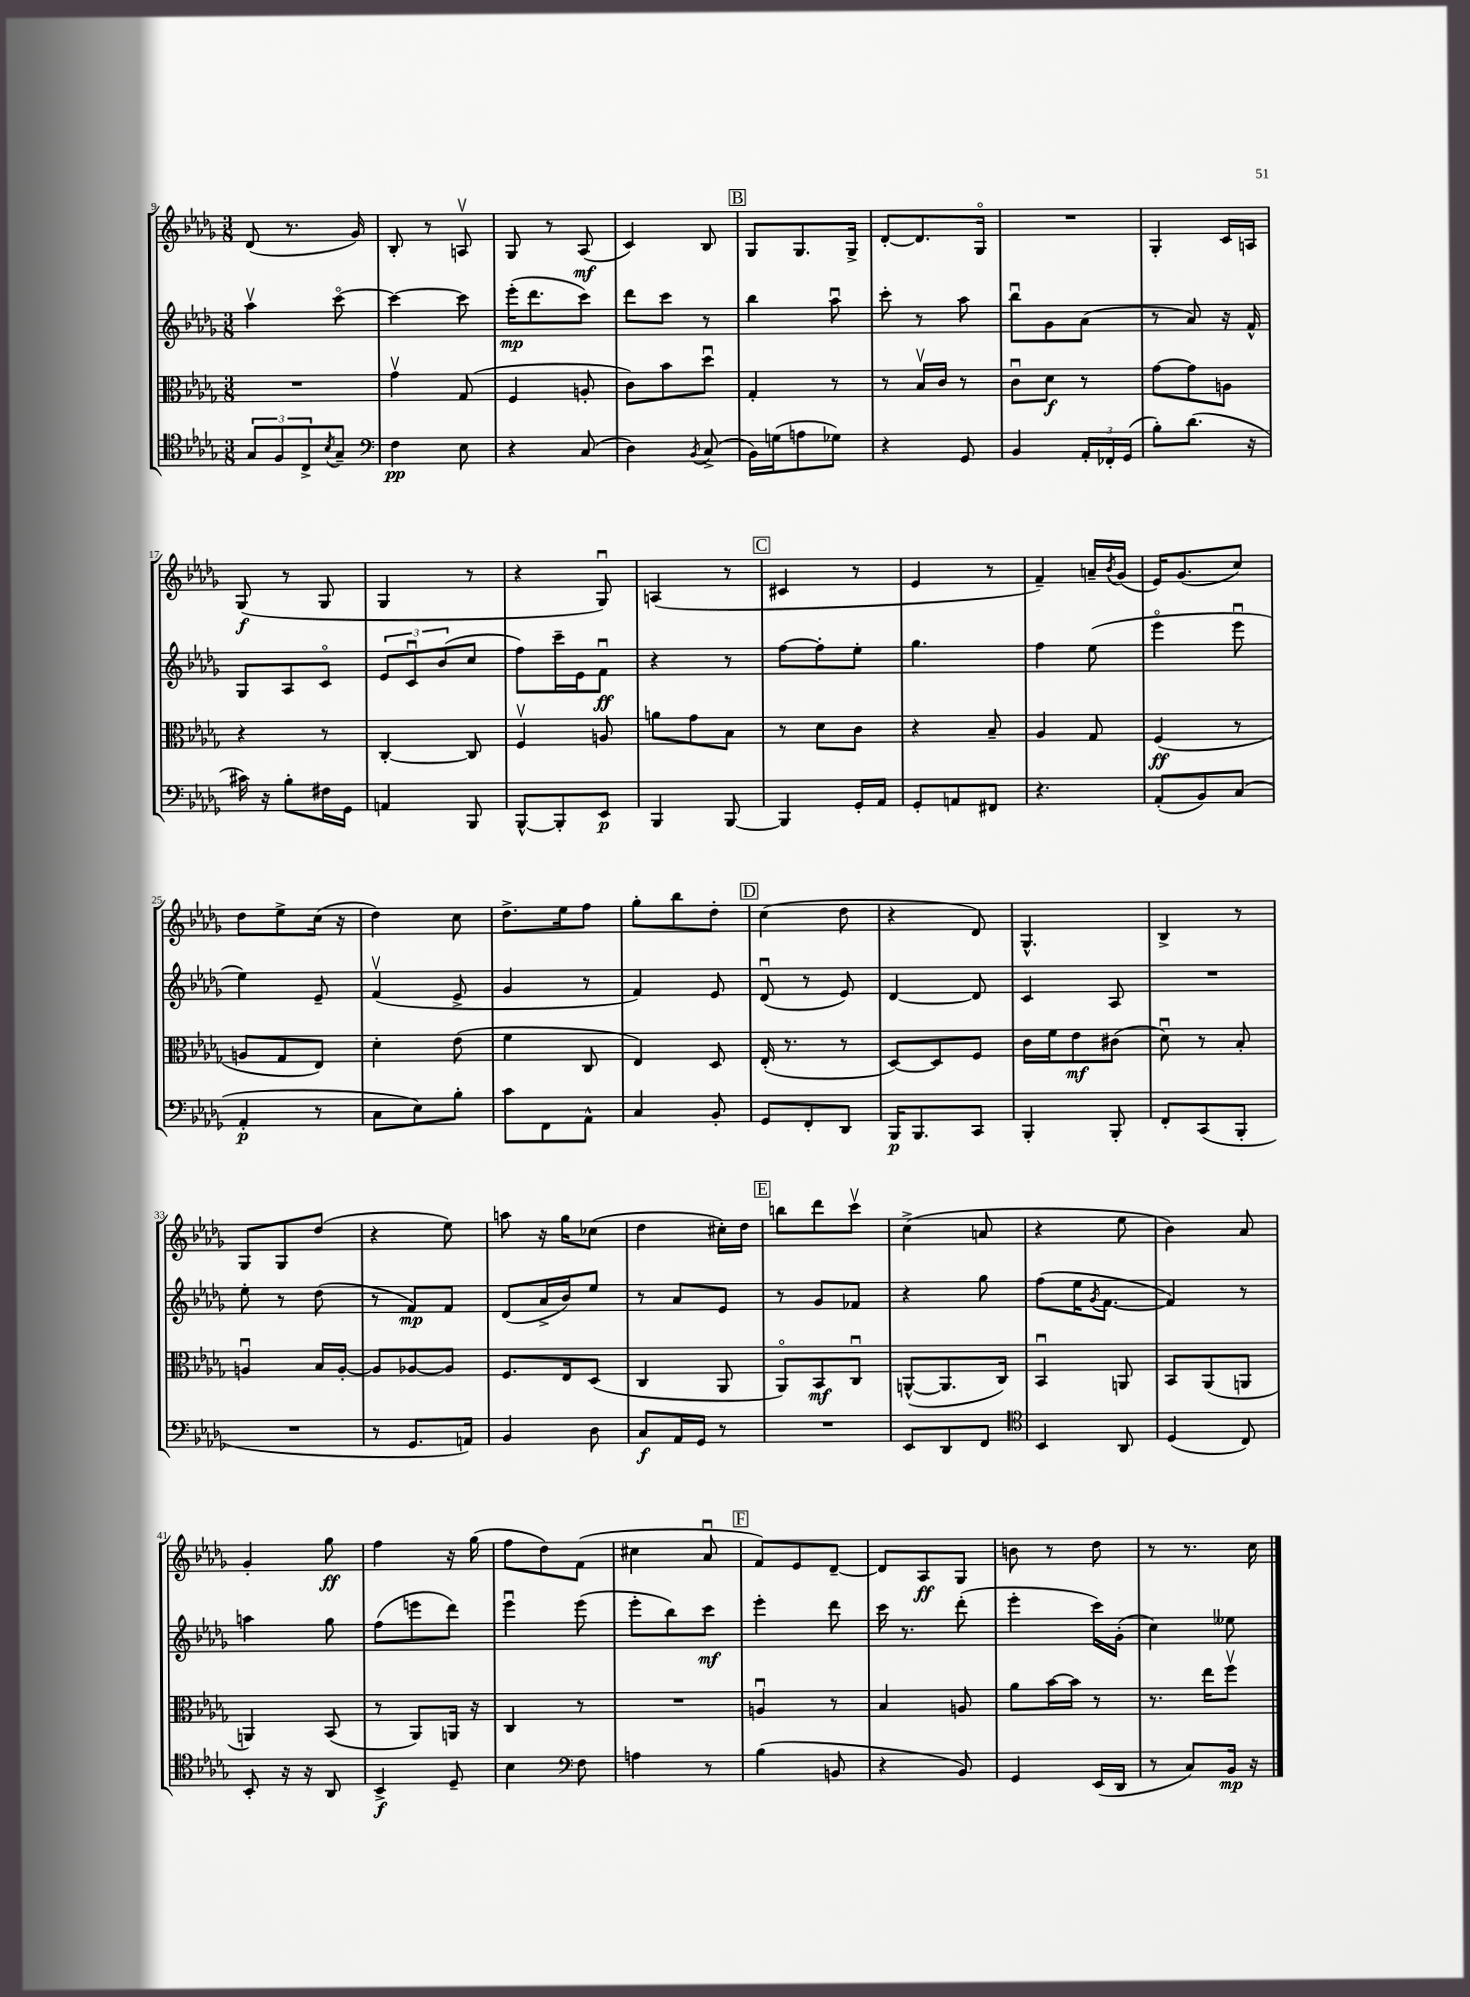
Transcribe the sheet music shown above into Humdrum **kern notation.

**kern	**kern	**kern	**kern
*staff4	*staff3	*staff2	*staff1
*clefC4	*clefC3	*clefG2	*clefG2
*k[b-e-a-d-g-]	*k[b-e-a-d-g-]	*k[b-e-a-d-g-]	*k[b-e-a-d-g-]
*M3/8	*M3/8	*M3/8	*M3/8
12G-/L	4.r	4aa-v\	(8d-/
12F/	.	.	.
.	.	.	8.r
12C^/	.	.	.
8qB-/	.	.	.
8G-~/J	.	[8ccco\	.
.	.	.	16g-/)
=	=	=	=
*clefF4	*	*	*
4F\	4g-v\	4ccc\_	8B-'/
.	.	.	8r
8E-\	(8G-/	8ccc\]	8Av/
=	=	=	=
4r	4F/	(16eee-'\LK	8G-/
.	.	8.ddd-\	.
.	.	.	8r
(8C/	8A'/	8ccc\J)	(8A-/
=	=	=	=
4D-\)	8c\L)	8ddd-\L	4c/)
.	8b-\	8ccc\J	.
8qBB-/	.	.	.
(8C^/	8dd-u\J	8r	8B-/
=	=	=	=
16BB-\LL)	4G-'/	4bb-\	8G-/L
(16G\J	.	.	.
8A\	.	.	8.G-/
8G-\J)	8r	8aa-u\	.
.	.	.	16G-^/Jk
=	=	=	=
4r	8r	8ccc'\	[8d-'/L
.	16B-v/LL	8r	8.d-/]
.	16c/JJ	.	.
8GG-/	8r	8aa-\	.
.	.	.	16G-o/Jk
=	=	=	=
4BB-/	8cu\L	8bb-u\L	4.r
.	8d-\J	8g-\	.
24AA-'/LL	8r	(8a-\J	.
24FF-'/	.	.	.
(24GG-/JJ	.	.	.
=	=	=	=
8B-'\L)	[8g-\L	8r	4G-'/
(8.d-\J	8g-\]	8a-/)	.
.	8A\J	16r	16c/LL
16r	.	16f^^/	16A/JJ
=	=	=	=
16c#\)	4r	8G-/L	(8G-/
16r	.	.	.
8B-'\L	.	8A-/	8r
16F#\L	8r	8co/J	8G-/
16GG-\JJ	.	.	.
=	=	=	=
4AA/	[4C'/	12e-/L	4G-/
.	.	12cu/	.
.	.	(12b-/	.
8BBB-/	8C/]	8cc/J	8r
=	=	=	=
[8BBB-^^/L	4Fv/	8ff\L)	4r
8BBB-'/]	.	16ccc~\L	.
.	.	16e-\J	.
8EE-/J	8A/	8fu\J	8G-u/)
=	=	=	=
4BBB-/	8a\L	4r	(4A/
.	8g-\	.	.
[8BBB-/	8B-\J	8r	8r
=	=	=	=
4BBB-/]	8r	[8ff\L	4c#/
.	8d-\L	8ff'\]	.
16GG-'/LL	8c\J	8ee-'\J	8r
16AA-/JJ	.	.	.
=	=	=	=
8GG-'/L	4r	4.gg-\	4e-/
8AA/	.	.	.
8FF#/J	8B-~/	.	8r
=	=	=	=
4.r	4A-/	4ff\	4f~/)
.	8G-/	(8ee-\	16a~/LL
.	.	.	8qb-/
.	.	.	(16g-/JJ
=	=	=	=
(8AA-'/L	(4F/	4eee-o\	16e-/LK)
.	.	.	(8.g-/
8BB-/)	.	.	.
(8C/J	8r	8eee-u\	8cc/J)
=	=	=	=
4AA-'/	8A/L	4ee-\)	8dd-\L
.	8G-/	.	8ee-^\
8r	8E-/J)	8e-~/	(16cc\Jk
.	.	.	16r
=	=	=	=
8C\L	4d-'\	(4fv/	4dd-\)
8E-\)	.	.	.
8B-'\J	(8e-\	8e-^/	8cc\
=	=	=	=
8c\L	4f\	4g-/	8.dd-^\L
8FF\	.	.	.
.	.	.	16ee-\k
8AA-^^\J	8C/	8r	8ff\J
=	=	=	=
4C/	4E-/)	4f/)	8gg-'\L
.	.	.	8bb-\
8BB-'/	8D-/	8e-/	8dd-'\J
=	=	=	=
8GG-/L	(16E-'/	(8d-u/	(4cc\
.	8.r	.	.
8FF'/	.	8r	.
8DD-/J	8r	8e-/)	8dd-\
=	=	=	=
16BBB-/LK	[8D-/L)	[4d-/	4r
8.BBB-/	.	.	.
.	8D-/]	.	.
8CC/J	8F/J	8d-/]	8d-/)
=	=	=	=
4BBB-'/	16c\LL	4c/	4.G-^^/
.	16f\J	.	.
.	8e-\	.	.
8BBB-'/	(8c#\J	8A-/	.
=	=	=	=
8FF'/L	8d-u\)	4.r	4B-^/
(8CC/	8r	.	.
8BBB-'/J	8B-'/	.	8r
=	=	=	=
4.r	4Au/	8ee-'\	8G-/L
.	.	8r	8G-/
.	16B-/LL	(8dd-\	(8dd-/J
.	[16A'/JJ	.	.
=	=	=	=
8r	8A/]L	8r	4r
8.GG-/L	[8A-/	8f/L)	.
.	8A-/]J	8f/J	8ee-\)
16AA/Jk)	.	.	.
=	=	=	=
4BB-/	8.F/L	(8d-/L	8aa\
.	.	16a-^/L	16r
.	16E-/k	16b-/J)	16gg-\LK
8D-\	(8D-/J	8ee-/J	(8cc-\J
=	=	=	=
8C/L	4C/	8r	4dd-\
16AA-/L	.	8a-/L	.
16GG-/JJ	.	.	.
8r	8AA-/	8e-/J	16cc#'\LL)
.	.	.	16dd-\JJ
=	=	=	=
4.r	8AA-o/L)	8r	8bb\L
.	8BB-/	8g-/L	8ddd-\
.	8Cu/J	8f-/J	8cccv\J
=	=	=	=
8EE-/L	([8AA^^/L	4r	(4cc^\
8DD-/	8.AA/]	.	.
8FF/J	.	8gg-\	8a/
.	16C/Jk)	.	.
=	=	=	=
*clefC4	*	*	*
4BB-/	4BB-u/	(8ff\L	4r
.	.	16ee-\K	.
.	.	8qg-/	.
.	.	[8.f\J	.
8AA-/	8AA/	.	8ee-\
=	=	=	=
(4D-/	8BB-/L	4f/])	4b-\)
.	(8AA-/	.	.
8C/)	8AA/J	8r	8a-/
=	=	=	=
8BB-'/	4AA/)	4aa\	4g-'/
16r	.	.	.
16r	.	.	.
8AA-/	(8BB-/	8gg-\	8gg-\
=	=	=	=
4BB-^/	8r	(8ff\L	4ff\
.	8AA-/L)	8eee\	.
8D-~/	16AA/Jk	8ddd-\J)	16r
.	16r	.	(16gg-\
=	=	=	=
4B-\	4C/	4eee-u\	8ff\L
.	.	.	8dd-\)
*clefF4	*	*	*
8F\	8r	(8eee-\	(8f\J
=	=	=	=
4A\	4.r	8eee-'\L	4cc#\
.	.	8bb-\)	.
8r	.	8ccc\J	8a-u/
=	=	=	=
(4B-\	4Au/	4eee-'\	8f/L)
.	.	.	8e-/
8BB/	8r	8ddd-\	[8d-~/J
=	=	=	=
4r	4B-/	16ccc\	8d-/]L
.	.	8.r	.
.	.	.	8A-/
8BB-/)	8A/	(8ddd-'\	8G-/J
=	=	=	=
4GG-/	8a-\L	4eee-'\	8b\
.	[16b-\L	.	8r
.	16b-\]JJ	.	.
(16EE-/LL	8r	16ccc\LL)	8dd-\
16DD-/JJ	.	(16g-'\JJ	.
=	=	=	=
8r	8.r	4cc\)	8r
8C/L)	.	.	8.r
.	16ee-\LK	.	.
16BB-/Jk	8ffv\J	8ee--\	.
16r	.	.	16cc\
==	==	==	==
*-	*-	*-	*-
